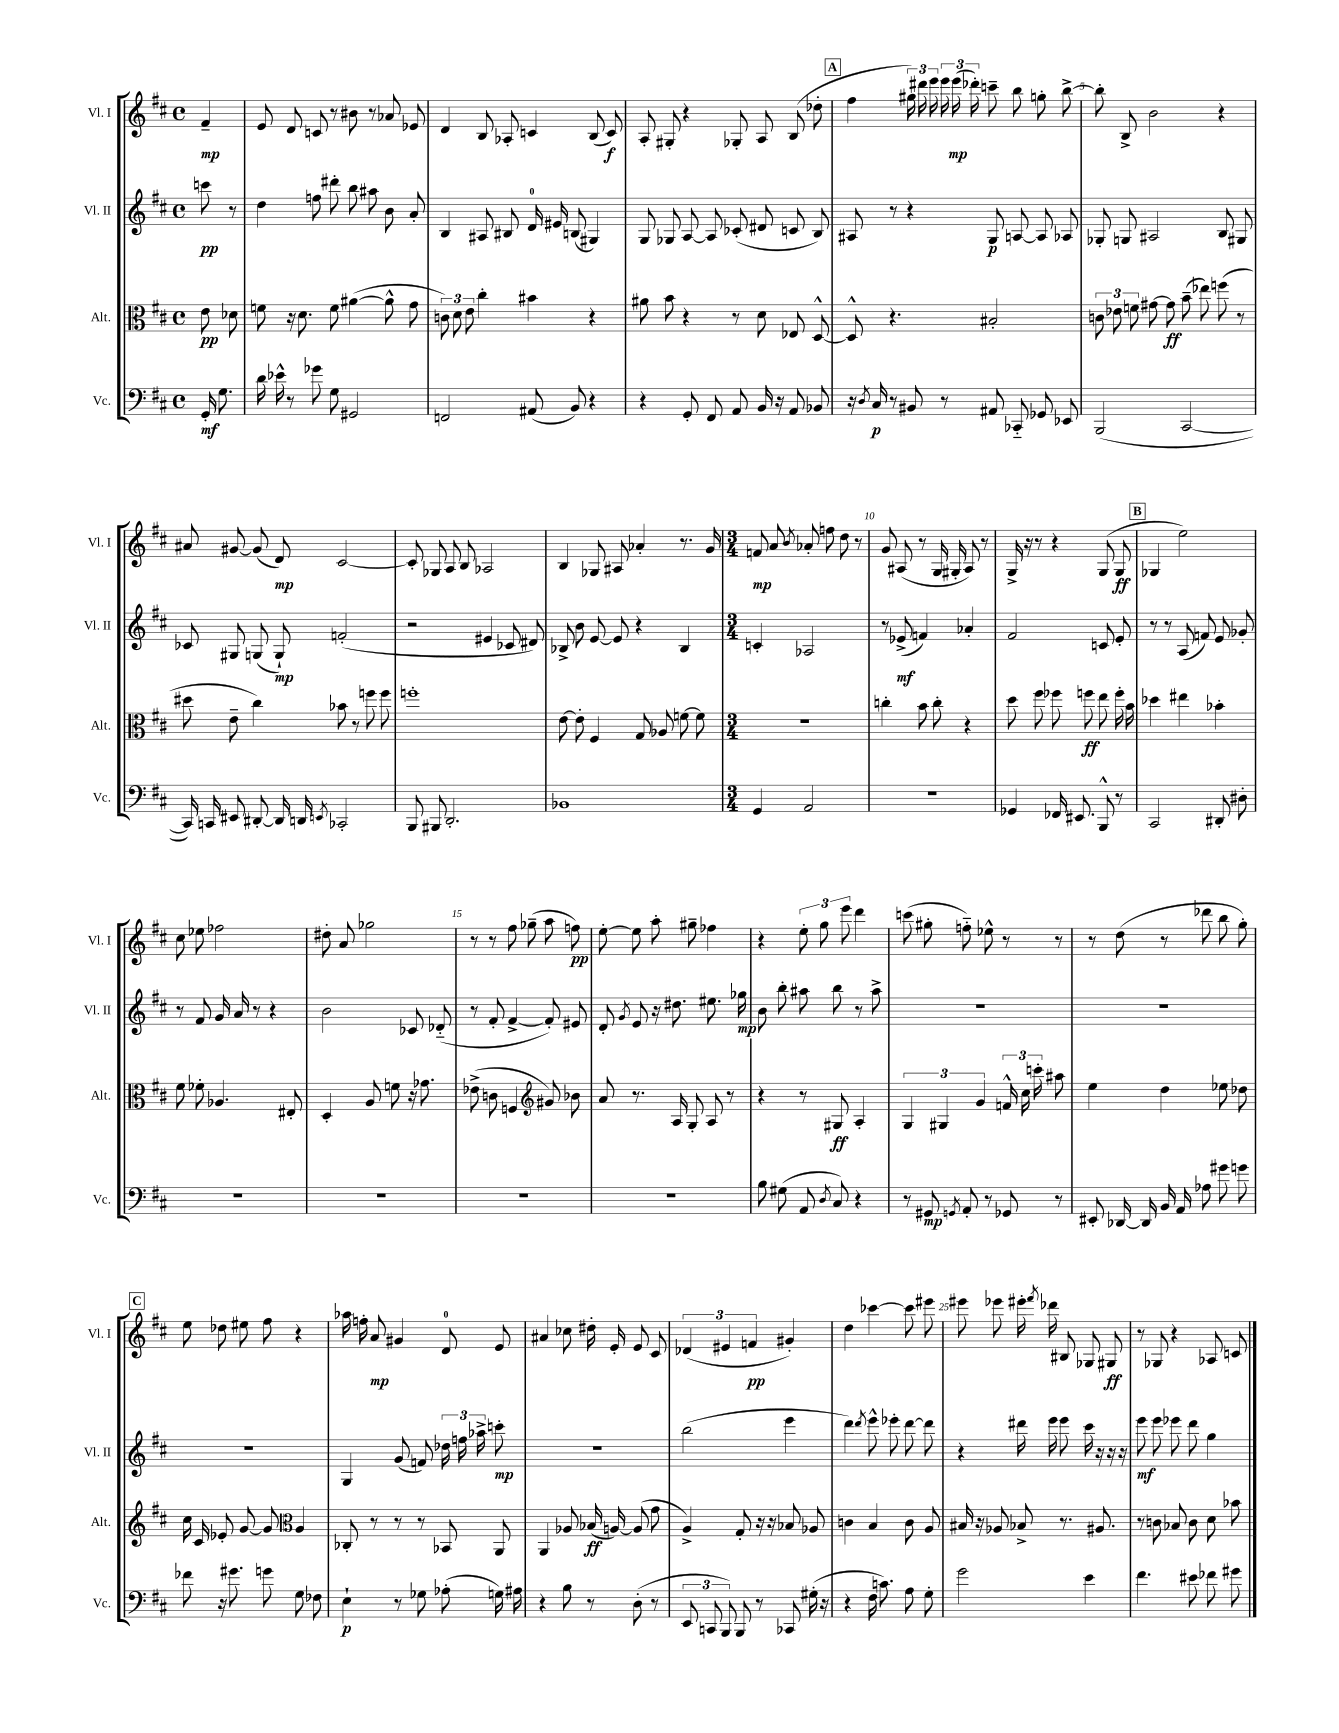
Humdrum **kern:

**kern	**dynam	**kern	**dynam	**kern	**dynam	**kern	**dynam
*part4	*part4	*part3	*part3	*part2	*part2	*part1	*part1
*staff4	*staff4	*staff3	*staff3	*staff2	*staff2	*staff1	*staff1
*I"Vc.	*	*I"Alt.	*	*I"Vl. II	*	*I"Vl. I	*
*I'Vc.	*	*I'Alt.	*	*I'Vl. II	*	*I'Vl. I	*
*clefF4	*	*clefC3	*	*clefG2	*	*clefG2	*
*k[f#c#]	*	*k[f#c#]	*	*k[f#c#]	*	*k[f#c#]	*
*M4/4	*	*M4/4	*	*M4/4	*	*M4/4	*
*met(c)	*	*met(c)	*	*met(c)	*	*met(c)	*
=	=	=	=	=	=	=	=
16GG'/	mf	8e\	pp	8cccn\	pp	4f#~/	mp
8.G\	.	.	.	.	.	.	.
.	.	8d-X\	.	8r	.	.	.
=1	=1	=1	=1	=1	=1	=1	=1
16d\	.	8fn\	.	4dd\	.	8e/	.
16e-X^^\	.	.	.	.	.	.	.
8r	.	16r	.	.	.	8d/	.
.	.	8.d\	.	.	.	.	.
8g-X\	.	.	.	8ffn\	.	8cn/	.
8G\	.	8f\	.	8ddd#X'\	.	8r	.
2GG#X/	.	([4a#X\	.	8bb\	.	8b#X\	.
.	.	.	.	8aa#X\	.	8r	.
.	.	8a#^^\]	.	8b\	.	8a-X/	.
.	.	8g\	.	8a'/	.	8e-X/	.
=2	=2	=2	=2	=2	=2	=2	=2
2FFn/	.	12cn\)	.	4B/	.	4d/	.
.	.	12d\	.	.	.	.	.
.	.	12e\	.	.	.	.	.
.	.	4cc#'\	.	8A#X/	.	8B/	.
.	.	.	.	8B#X/	.	8A-X'/	.
(8AA#X/	.	4b#X\	.	16d/	.	4cn/	.
.	.	.	.	16e#X/	.	.	.
8BB/)	.	.	.	(8Bn/	.	.	.
4r	.	4r	.	4G#X/)	.	(8B/	.
.	.	.	.	.	.	8c/)	f
=3	=3	=3	=3	=3	=3	=3	=3
4r	.	8a#X\	.	8G/	.	8A'/	.
.	.	8b\	.	8G-X/	.	8G#X'/	.
8GG'/	.	4r	.	[8A/	.	4r	.
8FF#/	.	.	.	8A/]	.	.	.
8AA/	.	8r	.	(8c-X'/	.	8G-X'/	.
16BB/	.	8d\	.	8d#X/	.	8A/	.
16r	.	.	.	.	.	.	.
8AA/	.	8E-X/	.	8cn/	.	(8B/	.
8BB-X/	.	[8D^^/	.	8B/)	.	8dd-X'\	.
!!LO:REH:place=s1:t=A
=4	=4	=4	=4	=4	=4	=4	=4
16r	.	8D^^/]	.	8A#X/	.	4ff#\	.
8qD/	.	.	.	.	.	.	.
16C#/	p	.	.	.	.	.	.
8r	.	4.r	.	8r	.	.	.
8BB#X/	.	.	.	4r	.	24gg#X\)	.
.	.	.	.	.	.	24ddd#X\	.
.	.	.	.	.	.	24eee\	.
8r	.	.	.	.	.	24eee\	.
.	.	.	.	.	.	(24eee\	mp
.	.	.	.	.	.	24ddd-X'\)	.
8AA#X/	.	2B#X'/	.	8G/	p	8cccn~\	.
8CC-X/	.	.	.	[8An/	.	8bb\	.
8GG-X/	.	.	.	8A/]	.	8ggn'\	.
8EE-X/	.	.	.	8A-X/	.	[8bb^\	.
=5	=5	=5	=5	=5	=5	=5	=5
(2BBB/	.	12cn\	.	8G-X'/	.	8bb'\]	.
.	.	12e-X\	.	.	.	.	.
.	.	.	.	8Gn/	.	8B^/	.
.	.	12fn\	.	.	.	.	.
.	.	[8g#X\	.	2A#X/	.	2b\	.
.	.	8g#\]	ff	.	.	.	.
[2CC#/	.	(8b~\	.	.	.	.	.
.	.	8ee-X\)	.	.	.	.	.
.	.	(8ffn\	.	8B/	.	4r	.
.	.	8r	.	8G#X/	.	.	.
!!LO:LB:g=z
=6	=6	=6	=6	=6	=6	=6	=6
16CC#/])	.	8dd#X\	.	8c-X/	.	8a#X/	.
16CCn/	.	.	.	.	.	.	.
8EE#X/	.	8e~\	.	8G#X/	.	[8g#X/	.
[8DD#X'/	.	4cc#\)	.	(8Gn/	.	(8g#/]	.
16DD#/]	.	.	.	8G`/)	mp	8d/)	mp
16DDn/	.	.	.	.	.	.	.
8qEEn/	.	.	.	.	.	.	.
2CC-X'/	.	8b-X\	.	(2fn'/	.	[2c#/	.
.	.	8r	.	.	.	.	.
.	.	8ffn\	.	.	.	.	.
.	.	8ff\	.	.	.	.	.
=7	=7	=7	=7	=7	=7	=7	=7
8BBB/	.	1ffn'	.	2r	.	8c#'/]	.
8BBB#X/	.	.	.	.	.	8G-X/	.
2.DD'/	.	.	.	.	.	8A/	.
.	.	.	.	.	.	8B/	.
.	.	.	.	4e#X/	.	2A-X/	.
.	.	.	.	8c-X/	.	.	.
.	.	.	.	8d#X/)	.	.	.
=8	=8	=8	=8	=8	=8	=8	=8
1BB-X	.	[8e\	.	8B-X^/	.	4B/	.
.	.	8e'\]	.	8b\	.	.	.
.	.	4F#/	.	[8e/	.	8G-X/	.
.	.	.	.	8e/]	.	8A#X/	.
.	.	8G/	.	4r	.	4a-X'/	.
.	.	8A-X/	.	.	.	.	.
.	.	[8fn\	.	4B-/	.	8.r	.
.	.	8f\]	.	.	.	.	.
.	.	.	.	.	.	16g/	.
=9	=9	=9	=9	=9	=9	=9	=9
*M3/4	*	*M3/4	*	*M3/4	*	*M3/4	*
4GG/	.	2.r	.	4cn'/	.	8fn/	mp
.	.	.	.	.	.	8a/	.
.	.	.	.	.	.	8qb/	.
2AA/	.	.	.	2A-X/	.	8a-X'/	.
.	.	.	.	.	.	8ffn\	.
.	.	.	.	.	.	8dd\	.
.	.	.	.	.	.	8r	.
=10	=10	=10	=10	=10	=10	=10	=10
2.r	.	4ccn'\	.	8r	.	8g/	.
.	.	.	.	(8e-X^/	mf	(8A#X/	.
.	.	8b\	.	4fn/)	.	8r	.
.	.	8cc'\	.	.	.	16G/	.
.	.	.	.	.	.	16G#X'/	.
.	.	4r	.	4a-X'/	.	8A#/)	.
.	.	.	.	.	.	8r	.
=11	=11	=11	=11	=11	=11	=11	=11
4GG-X/	.	8dd\	.	2f#/	.	16G^/	.
.	.	.	.	.	.	16r	.
.	.	8ff#\	.	.	.	8r	.
16FF-X/	.	8ff-X\	.	.	.	4r	.
8.EE#X/	.	.	.	.	.	.	.
.	.	8ffn\	ff	.	.	.	.
8BBB^^/	.	8ee\	.	8cn/	.	(8G/	.
8r	.	16ff'\	.	8e'/	.	8G/	ff
.	.	16b\	.	.	.	.	.
!!LO:REH:place=s1:t=B
=12	=12	=12	=12	=12	=12	=12	=12
2CC#/	.	4dd-X\	.	8r	.	4G-X/	.
.	.	.	.	8r	.	.	.
.	.	4ee#X\	.	(8A/	.	2ee\)	.
.	.	.	.	8fn/)	.	.	.
8DD#X'/	.	4b-X'\	.	8e/	.	.	.
8D#X'\	.	.	.	8g-X'/	.	.	.
!!LO:LB:g=z
=13	=13	=13	=13	=13	=13	=13	=13
2.r	.	8f#\	.	8r	.	8cc#\	.
.	.	8f-X'\	.	8f#/	.	8ee-X\	.
.	.	4.A-X/	.	16g/	.	2ff-X\	.
.	.	.	.	16a/	.	.	.
.	.	.	.	8r	.	.	.
.	.	.	.	4r	.	.	.
.	.	8E#X'/	.	.	.	.	.
=14	=14	=14	=14	=14	=14	=14	=14
2.r	.	4D'/	.	2b\	.	8dd#X'\	.
.	.	.	.	.	.	8a/	.
.	.	8A/	.	.	.	2gg-X\	.
.	.	8fn\	.	.	.	.	.
.	.	16r	.	8c-X/	.	.	.
.	.	8.g-X\	.	.	.	.	.
.	.	.	.	(8d-X/	.	.	.
=15	=15	=15	=15	=15	=15	=15	=15
2.r	.	(8e-X^\	.	8r	.	8r	.
.	.	8cn\	.	8f#'/	.	8r	.
.	.	4Fn/	.	[4f#^/	.	8ff#\	.
.	.	.	.	.	.	(8gg-X~\	.
*	*	*clefG2	*	*	*	*	*
.	.	8g#X/)	.	8f#'/])	.	8aa\	.
.	.	8b-X\	.	8e#X/	.	8ffn\)	pp
=16	=16	=16	=16	=16	=16	=16	=16
2.r	.	8a/	.	8d'/	.	[8ee'\	.
.	.	.	.	8qg/	.	.	.
.	.	8.r	.	8e/	.	8ee\]	.
.	.	.	.	16r	.	8aa'\	.
.	.	16A/	.	8.dd#X\	.	.	.
.	.	8G'/	.	.	.	8gg#X~\	.
.	.	8A/	.	8.ee#X\	.	4ff-X\	.
.	.	8r	.	.	.	.	.
.	.	.	.	16gg-X\	mp	.	.
=17	=17	=17	=17	=17	=17	=17	=17
8B\	.	4r	.	8b\	.	4r	.
(8G#X\	.	.	.	8bb'\	.	.	.
8AA/	.	8r	.	8aa#X\	.	12ee'\	.
.	.	.	.	.	.	12gg\	.
8qD/	.	.	.	.	.	.	.
8C#/)	.	8G#X/	ff	8bb\	.	.	.
.	.	.	.	.	.	12eee\	.
4r	.	4A'/	.	8r	.	4ddd\	.
.	.	.	.	8aa#^\	.	.	.
=18	=18	=18	=18	=18	=18	=18	=18
8r	.	6G/	.	2.r	.	(8cccn\	.
8GG#X/	mp	.	.	.	.	8gg#X'\	.
.	.	6G#X/	.	.	.	.	.
8qGGn/	.	.	.	.	.	.	.
8AA'/	.	.	.	.	.	8ffn\)	.
.	.	6g/	.	.	.	.	.
8r	.	.	.	.	.	8ee-X^^\	.
8GG-X/	.	24fn^^/	.	.	.	8r	.
.	.	24cc#\	.	.	.	.	.
.	.	24cccn'\	.	.	.	.	.
8r	.	8aa#X\	.	.	.	8r	.
=19	=19	=19	=19	=19	=19	=19	=19
8EE#X'/	.	4ee\	.	2.r	.	8r	.
[16DD-X/	.	.	.	.	.	(8dd\	.
16DD-/]	.	.	.	.	.	.	.
16BB/	.	4dd\	.	.	.	8r	.
16AA/	.	.	.	.	.	.	.
8A-X\	.	.	.	.	.	8ddd-X\	.
8g#X\	.	8ee-X\	.	.	.	8bb\	.
8gn\	.	8dd-X\	.	.	.	8gg'\)	.
!!LO:LB:g=z
!!LO:REH:place=s1:t=C
=20	=20	=20	=20	=20	=20	=20	=20
8f-X\	.	16cc#\	.	2.r	.	8ee\	.
.	.	16c#/	.	.	.	.	.
16r	.	8e-X'/	.	.	.	8dd-X\	.
8.g#X\	.	.	.	.	.	.	.
.	.	[8g/	.	.	.	8ee#X\	.
8gn\	.	8g/]	.	.	.	8ff#\	.
*	*	*clefC3	*	*	*	*	*
8G\	.	4A/	.	.	.	4r	.
8F-X\	.	.	.	.	.	.	.
=21	=21	=21	=21	=21	=21	=21	=21
4E`\	p	8C-X'/	.	4G/	.	16aa-X\	.
.	.	.	.	.	.	16ffn'\	.
.	.	8r	.	.	.	8a/	mp
8r	.	8r	.	(8g/	.	4g#X/	.
8G-X\	.	8r	.	8fn/)	.	.	.
(8A-X'\	.	8BB-X/	.	24dd-X\	.	8d/	.
.	.	.	.	24ffn\	.	.	.
.	.	.	.	24aa-X^\	.	.	.
16Gn\)	.	8AA/	.	8cccn'\	mp	8e/	.
16A#X\	.	.	.	.	.	.	.
=22	=22	=22	=22	=22	=22	=22	=22
4r	.	4AA/	.	2.r	.	4a#X/	.
8B\	.	8A-X/	.	.	.	8cc-X\	.
8r	.	(16B-X/	ff	.	.	16dd#X'\	.
.	.	[16An/)	.	.	.	16e'/	.
(8D'\	.	(8A/]	.	.	.	8e/	.
8r	.	8g\	.	.	.	8c#/	.
=23	=23	=23	=23	=23	=23	=23	=23
12EE/	.	4A^/)	.	(2bb\	.	(6d-X/	.
12CCn/	.	.	.	.	.	.	.
12BBB/)	.	.	.	.	.	6e#X/	.
8BBB/	.	8G'/	.	.	.	.	.
.	.	.	.	.	.	6fn/	pp
8r	.	16r	.	.	.	.	.
.	.	16r	.	.	.	.	.
8CC-X/	.	8B-X/	.	4eee\	.	4g#X'/)	.
(16G#X'\	.	8A-X/	.	.	.	.	.
16r	.	.	.	.	.	.	.
=24	=24	=24	=24	=24	=24	=24	=24
4r	.	4cn\	.	4ddd\)	.	4dd\	.
.	.	.	.	8qddd/	.	.	.
16F#\	.	4B/	.	8eee^^\	.	[4ccc-X\	.
8.cn\)	.	.	.	.	.	.	.
.	.	.	.	8eee-X'\	.	.	.
8A\	.	8c\	.	[8ddd\	.	8ccc-\]	.
8G'\	.	8A/	.	8ddd\]	.	8eee#X\	.
=25	=25	=25	=25	=25	=25	=25	=25
2g\	.	16B#X/	.	4r	.	8eee#X\	.
.	.	16r	.	.	.	.	.
.	.	8A-X/	.	.	.	8eee-X\	.
.	.	8B-X^/	.	16ddd#X\	.	16eee#X'\	.
.	.	.	.	.	.	8qfff#/	.
.	.	.	.	16eee\	.	16ddd-X\	.
.	.	8.r	.	8eee\	.	8B#X/	.
4e\	.	.	.	16ccc#\	.	8G-X/	.
.	.	8.A#X/	.	16r	.	.	.
.	.	.	.	16r	.	8G#X/	ff
.	.	.	.	16r	.	.	.
=26	=26	=26	=26	=26	=26	=26	=26
4.f#\	.	8r	.	8eee\	mf	8r	.
.	.	8cn\	.	8eee\	.	8G-X/	.
.	.	8B-X/	.	8eee-X\	.	4r	.
8e#X\	.	8c\	.	8ddd\	.	.	.
8f-X\	.	8d\	.	4gg\	.	8A-X/	.
8g#X\	.	8b-X\	.	.	.	8cn/	.
==	==	==	==	==	==	==	==
*-	*-	*-	*-	*-	*-	*-	*-
